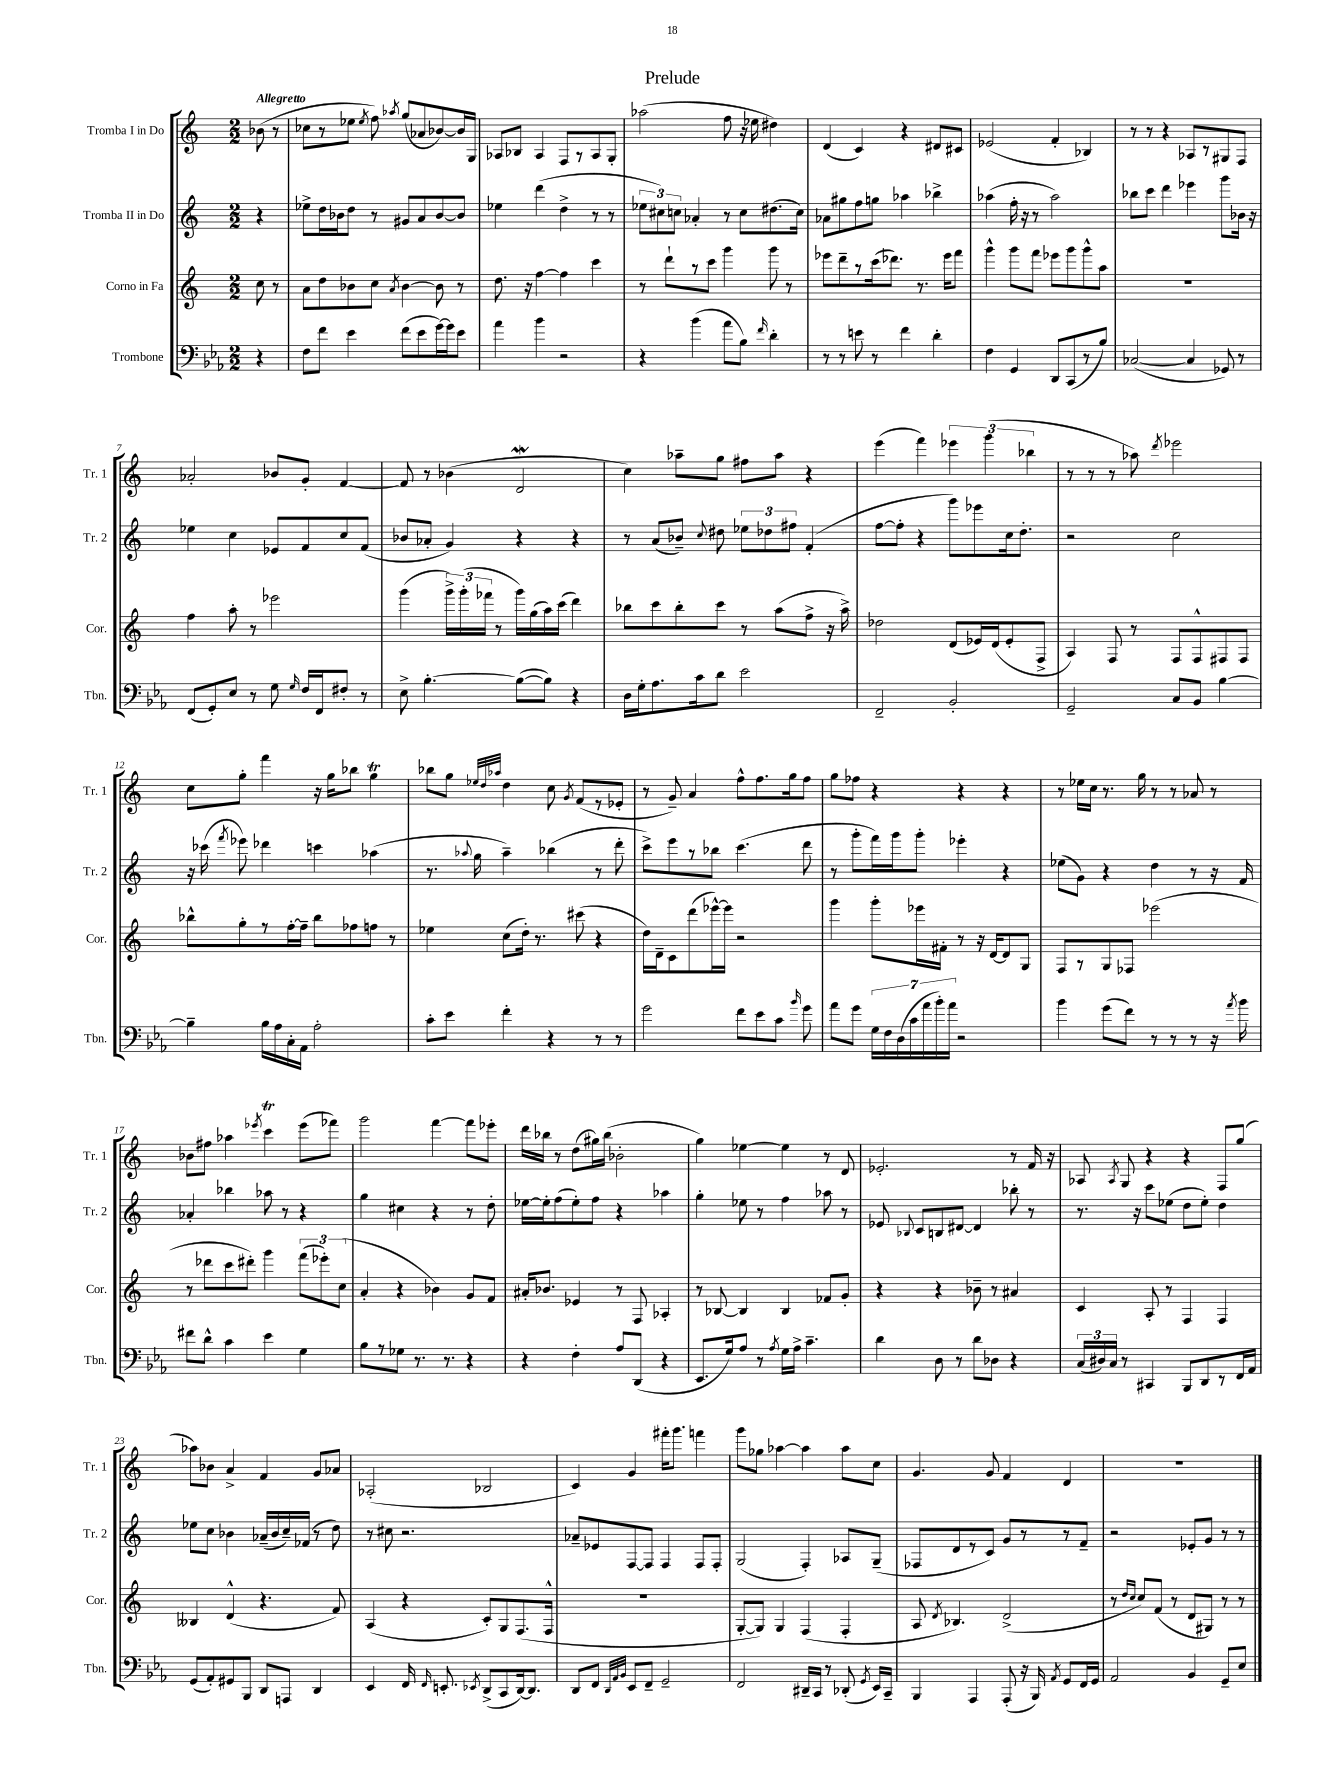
\header { title = "Prelude" }
<<
\new StaffGroup <<
\new Staff = "s0" \with { instrumentName = "Tromba I in Do" shortInstrumentName = "Tr. 1" } {
    \clef treble \key c \major \numericTimeSignature \time 2/2 \partial 4 \tempo "Allegretto"
    \autoBeamOff bes'8( r8 |
    ces''8[ r8 ees''8] \acciaccatura { ees''8 } f''8) \acciaccatura { aes''8 } g''8[( aes'8 bes'8~) bes'16 g16] |
    aes8[ bes8] aes4 f8[ r8 aes8 g8]-. |
    aes''2( f''8 r16 ees''16 dis''4) |
    d'4( c'4) r4 dis'8[ cis'8] |
    ees'2( f'4-. bes4) |
    r8 r8 r4 aes8[ r8 gis8 f8] |
    aes'2-. bes'8[ g'8]-. f'4~ |
    f'8 r8 bes'4( d'2\mordent |
    c''4) aes''8[-- g''8] fis''8[ aes''8] r4 |
    e'''4( f'''4) \tuplet 3/2 { ees'''4 g'''4( bes''4 } |
    r8 r8 r8 aes''8) \acciaccatura { d'''8 } ees'''2 |
    c''8[ g''8]-. f'''4 r16 g''16[ bes''8] g''4\trill |
    bes''8[ g''8] \grace { ees''32[ d''32 aes''32] } d''4 c''8 \acciaccatura { g'8 } f'8[( r8 ees'8]-. |
    r8 g'8--) a'4 f''8[-^ f''8. g''16 f''8] |
    g''8[ fes''8] r4 r4 r4 |
    r8 ees''16[ c''16] r8. g''16 r8 r8 aes'8 r8 |
    bes'8[ fis''8] aes''4 \acciaccatura { ees'''8 } c'''4\trill ees'''8[( fes'''8]) |
    g'''2 f'''4~ f'''8[ ees'''8]-. |
    d'''16[ bes''16] r8 d''8[( gis''16) bes''16]( bes'2-. |
    g''4) ees''4~ ees''4 r8 d'8 |
    ees'2.-. r8 f'16 r16 |
    aes8 \acciaccatura { aes8 } g8 r4 r4 f8[ g''8]( |
    aes''8[) bes'8] a'4-> f'4 g'8[ aes'8] |
    aes2-.( bes2 |
    c'4) g'4 fis'''16[-. g'''8.] f'''4 |
    g'''8[ ges''8] aes''4~ aes''4 aes''8[ c''8] |
    g'4. g'8 f'4 d'4 |
    R1 \bar "|." |
}
\new Staff = "s1" \with { instrumentName = "Tromba II in Do" shortInstrumentName = "Tr. 2" } {
    \clef treble \key c \major \numericTimeSignature \time 2/2 \partial 4
    \autoBeamOff r4 |
    ees''8[-> d''16 bes'16 d''8] r8 gis'8[ a'8 bes'8~ bes'8] |
    ees''4 d'''4( d''4-> r8 r8 |
    \tuplet 3/2 { ees''8[ cis''8) c''8] } aes'4-. r8 c''8[ dis''8.( c''16]) |
    aes'8[ gis''8 f''8 g''8] aes''4 bes''4-> |
    aes''4( f''16-. r16 r8 aes''2) |
    bes''8[ c'''8] d'''4 ees'''4 g'''8[ bes'16] r16 |
    ees''4 c''4 ees'8[ f'8 c''8 f'8]( |
    bes'8[ aes'8]-. g'4) r4 r4 |
    r8 a'8[( bes'8]--) \appoggiatura { c''8 } dis''8 \tuplet 3/2 { ees''8[ des''8 fis''8] } f'4-.( |
    f''8[~ f''8]-. r4 g'''8[) ees'''8 c''16 d''8.]-. |
    r2 c''2 |
    r16 ces'''16( \acciaccatura { f'''8 } ees'''8) des'''4 c'''4 aes''4( |
    r8. \appoggiatura { aes''8 } g''16 aes''4--) bes''4( r8 d'''8-. |
    c'''8[->) e'''8 r8 bes''8] c'''4.( d'''8 |
    r8 g'''8[-. f'''16) g'''16 g'''8]-. ees'''4-. r4 |
    ees''8[( g'8]) r4 d''4 r8 r16 f'16 |
    aes'4-. bes''4 aes''8 r8 r4 |
    g''4 cis''4 r4 r8 d''8-. |
    ees''16[~ ees''16-. f''8( ees''8-.) f''8] r4 aes''4 |
    g''4-. ees''8 r8 f''4 aes''8 r8 |
    ees'8 \appoggiatura { bes8 } c'8[ b8 dis'8]~ dis'4 bes''8-. r8 |
    r8. r16 c'''8[ ees''8]( d''8[ ees''8]-.) d''4 |
    ees''8[ c''8] bes'4 aes'16[--( bes'16 c''16--) fes'16]( r8 d''8) |
    r8 cis''8 r2. |
    aes'8[-- ees'8 f8~ f8] f4 f8[ f8]-. |
    g2( f4-.) aes8[ g8]--( |
    fes8[ d'8 r8 c'8]) g'8[ r8 r8 f'8]-- |
    r2 ees'8[-. g'8] r8 r8 \bar "|." |
}
\new Staff = "s2" \with { instrumentName = "Corno in Fa" shortInstrumentName = "Cor." } {
    \clef treble \key c \major \numericTimeSignature \time 2/2 \partial 4
    \autoBeamOff c''8 r8 |
    a'8[ d''8 bes'8 c''8] \acciaccatura { a'8 } bes'4~ bes'8 r8 |
    d''8. r16 f''4~ f''4 c'''4 |
    r8 d'''8[-! r8 c'''8] g'''4 g'''8 r8 |
    ees'''8[ d'''8-- r8 c'''16( des'''8.]) r8. ees'''16[ f'''8] |
    g'''4-^ g'''8[ f'''8] ees'''8[ g'''8 g'''8-^ a''8] |
    R1 |
    f''4 a''8-. r8 ees'''2 |
    g'''4( \tuplet 3/2 { g'''16[->) g'''16-.( fes'''16] } r8 g'''16[) g''16( a''16) c'''16]( d'''4) |
    bes''8[ c'''8 bes''8-. c'''8] r8 a''8[( f''8]-> r16 a''16->) |
    des''2 d'8[( ees'16) d'16( ees'8-. f8]-> |
    a4) f8 r8 f8[ f8-^ fis8 fis8] |
    bes''8[-^ g''8-. r8 f''16~-. f''16]-- bes''8[ fes''8 f''8] r8 |
    ees''4 c''8[( d''16]-.) r8. cis'''8( r4 |
    d''16[) d'16-- c'8 d'''8( ees'''16~-^) ees'''16] r2 |
    g'''4 g'''8[-. ees'''16 fis'16]-. r8 r16 d'16[~ d'8 g8] |
    f8[ r8 g8 fes8] ees'''2( |
    r8 des'''8[ c'''8 dis'''8]-.) g'''4 \tuplet 3/2 { f'''8[( ees'''8-.) c''8]( } |
    a'4-. r4 bes'4) g'8[ f'8] |
    ais'16[-. bes'8.] ees'4 r8 f8 aes4-. |
    r8 bes8~ bes4 bes4 fes'8[ g'8]-. |
    r4 r4 bes'8-- r8 ais'4 |
    c'4 a8-. r8 f4 f4 |
    beses4 d'4-^( r4. f'8) |
    a4( r4 c'8[-.) g8 f8.( f16]-^ |
    R1 |
    g8[~-. g8]) g4 f4( f4-. |
    a8 \acciaccatura { d'8 } bes4.) d'2->( |
    r8 \grace { d''16[ c''16] } c''8[) f'8]( r8 d'8[ gis8]) r8 r8 \bar "|." |
}
\new Staff = "s3" \with { instrumentName = "Trombone" shortInstrumentName = "Tbn." } {
    \clef bass \key ees \major \numericTimeSignature \time 2/2 \partial 4
    \autoBeamOff r4 |
    f8[ f'8] ees'4 f'8[( ees'8 g'16~) g'16 ees'8] |
    aes'4 bes'4 r2 |
    r4 bes'4( aes'8[ bes8]) \grace { f'16 } d'4-. |
    r8 r8 e'8 r8 f'4 d'4-. |
    f4 g,4 d,8[ c,8( r8 bes8]) |
    ces2~( ces4 ges,8) r8 |
    f,8[( g,8-.) ees8] r8 g8 \grace { g16 } f16[ f,16 fis8]-. r8 |
    ees8-> bes4.~-. bes8[~( bes8]) r4 |
    d16[ g16-. aes8. c'16 d'8] ees'2 |
    f,2-- bes,2-. |
    g,2-- c8[ bes,8] bes4~ |
    bes4-- bes16[ aes16 c16-. aes,16] aes2-. |
    c'8[-. ees'8] f'4-. r4 r8 r8 |
    g'2 f'8[ ees'8 c'8] \grace { bes'16 } g'8 |
    aes'8[ g'8] \tuplet 7/4 { g16[ f16 d16( c'16 aes'16 bes'16-.) aes'16] } r2 |
    bes'4 g'8[( f'8]) r8 r8 r8 r16 \acciaccatura { aes'8 } bes'16 |
    fis'8[ d'8]-^ c'4 ees'4 g4 |
    bes8[ r8 ges8] r8. r8. r4 |
    r4 f4-. aes8[ d,8]( r4 |
    ees,8.[ g16) aes8] r8 \acciaccatura { aes8 } g16[ aes16]-> c'4.-- |
    d'4 d8 r8 d'8[ des8] r4 |
    \tuplet 3/2 { c16[( dis16) c16] } r8 cis,4 bes,,8[ d,8 r8 f,16 aes,16] |
    g,8[( aes,8-.) gis,8 bes,,8] d,8[ a,,8] d,4 |
    ees,4 f,16 \grace { f,16 } e,8.-. \acciaccatura { ees,8 } d,8[->( c,8 d,16~) d,8.] |
    d,8[ f,8] \grace { d,32[ aes,32 bes,32] } ees,8[ f,8]-- g,2-- |
    f,2 dis,16[-- c,16] r8 des,8-.( \acciaccatura { g,8 } ees,16[) c,16]-- |
    bes,,4 aes,,4 aes,,8-.( r16 bes,,16) \acciaccatura { aes,8 } g,8[ f,16 g,16] |
    aes,2 bes,4 g,8[-- ees8] \bar "|." |
}
>>
>>
